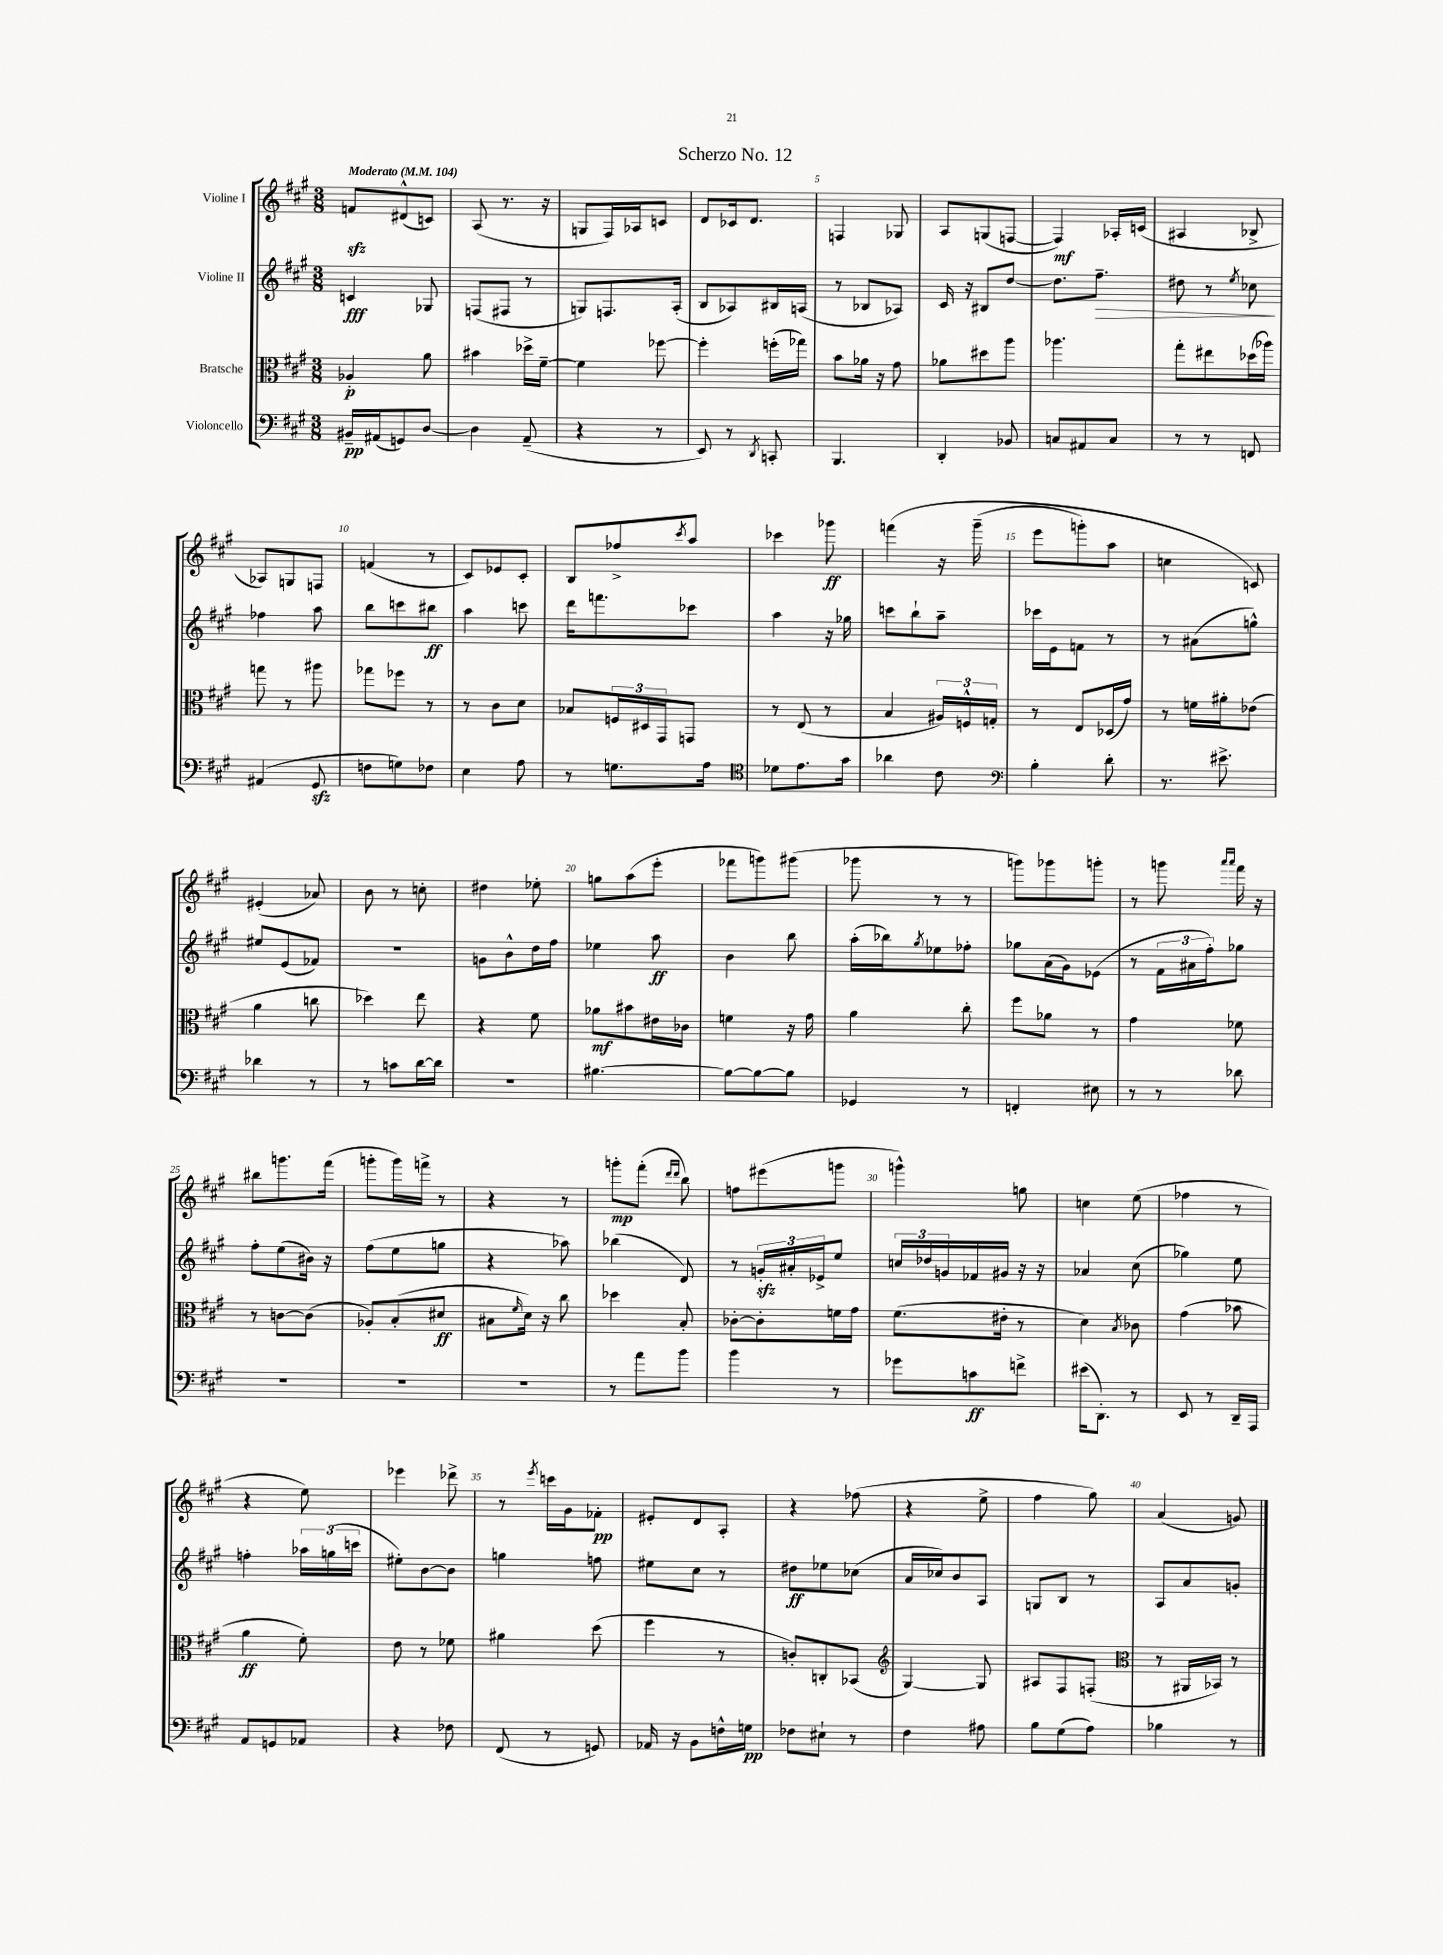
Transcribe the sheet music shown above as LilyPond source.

\header { title = "Scherzo No. 12" }
<<
\new StaffGroup <<
\new Staff = "s0" \with { instrumentName = "Violine I" } {
    \clef treble \key a \major \numericTimeSignature \time 3/8 \tempo "Moderato" 4 = 104
    f'8\sfz dis'8-^( c'8) |
    a8( r8. r16 |
    g8 fis16) aes16 c'8 |
    d'8 ces'16 d'8. |
    f4 ges8 |
    a8 g8( f8~ |
    f4\mf) aes16-. c'16( |
    ais4 bes8-> |
    aes8) g8 f8 |
    f'4( r8 |
    cis'8) ees'8 cis'8-. |
    b8 fes''8-> \acciaccatura { cis'''8 } a''8 |
    ces'''4 ges'''8\ff |
    f'''4\( r16 gis'''16--( |
    e'''8 g'''8-.) a''8 |
    c''4 c'8\) |
    eis'4-.( aes'8) |
    b'8 r8 c''8-. |
    dis''4 ees''8-. |
    g''8 a''8( e'''8-. |
    fes'''8 g'''8) gis'''8( |
    ges'''8 r8 r8 |
    g'''8) ges'''8 g'''8-. |
    r8 g'''8 \grace { a'''16 a'''16 } fis'''16 r16 |
    bis''8 g'''8. fis'''16( |
    g'''8-. g'''16) f'''16-> r8 |
    r4 r8 |
    g'''8-.\mp fis'''8-.( \grace { d'''16 d'''16 } b''8) |
    f''8 eis'''8( g'''8 |
    g'''4-^) g''8 |
    c''4 e''8( |
    fes''4 r8 |
    r4 e''8) |
    ees'''4 des'''8-> |
    r8 \acciaccatura { e'''8 } c'''16 gis'16 fes'8-.\pp |
    eis'8-. d'8 a8-. |
    r4 fes''8( |
    r4 e''8-> |
    fis''4 gis''8) |
    a'4( g'8) \bar "|." |
}
\new Staff = "s1" \with { instrumentName = "Violine II" } {
    \clef treble \key a \major \numericTimeSignature \time 3/8
    c'4\fff ges8 |
    f8( fis8 r8 |
    g8) f8. a16-.( |
    b8 aes8) bis16 a16( |
    r8 bes8 aes8) |
    cis'16 r16 bis8 d''8~ |
    d''8. fis''8.--\> |
    dis''8 r8 \acciaccatura { e''8 } ces''8\! |
    fes''4 a''8 |
    b''8 c'''8 bis''8\ff |
    a''4 c'''8 |
    d'''16 f'''8. ces'''8 |
    a''4 r16 ges''16 |
    c'''8 b''8-! a''8-- |
    ces'''16 e'16 f'8 r8 |
    r8 ais'8( g''8-^) |
    eis''8 e'8( fes'8) |
    R4. |
    g'8 b'8-^ d''16 fis''16 |
    ees''4 a''8\ff |
    b'4 b''8 |
    a''16-.( bes''16) \acciaccatura { gis''8 } ees''8 fes''8-. |
    ges''8 a'16( gis'16) ees'8( |
    r8 \tuplet 3/2 { fis'16 ais'16 fis''16-.) } ges''8 |
    fis''8-. e''8( bis'16) r16 |
    fis''8( e''8 g''8 |
    r4 aes''8) |
    bes''4( d'8) |
    r8 \tuplet 3/2 { g'16-.\sfz ais'16-. ees'16-> } e''8 |
    \tuplet 3/2 { c''16 des''16 g'16 } fes'16 gis'16 r16 r16 |
    aes'4 cis''8( |
    ges''4) e''8 |
    f''4-. \tuplet 3/2 { aes''16 g''16( c'''16 } |
    eis''8-.) b'8~ b'8 |
    g''4 f''8 |
    eis''8 cis''8 r8 |
    dis''8\ff ees''8 ces''8( |
    a'16 ces''16) b'8 a8 |
    g8 b8 r8 |
    a8 a'8 g'8-. \bar "|." |
}
\new Staff = "s2" \with { instrumentName = "Bratsche" } {
    \clef alto \key a \major \numericTimeSignature \time 3/8
    aes4-.\p a'8 |
    bis'4 des''16-> fis'16~-- |
    fis'4 fes''8~ |
    fes''4-. f''16-.( ges''16) |
    b'8 aes'16 r16 gis'8 |
    aes'8 dis''8 a''8 |
    aes''4. |
    gis''8-. eis''8 des''16( aes''16) |
    g''8 r8 ais''8 |
    ges''8 fes''8 r8 |
    r8 cis'8 d'8 |
    bes8 \tuplet 3/2 { f16 dis16 gis,16 } g,8 |
    r8 e8( r8 |
    b4 \tuplet 3/2 { ais16) f16-^ g16-. } |
    r8 e8 des16( gis'16) |
    r8 f'16 ais'16-. ees'8( |
    a'4 c''8 |
    des''4) e''8 |
    r4 fis'8 |
    aes'8\mf bis'8 eis'16 ces'16 |
    f'4 r16 gis'16 |
    a'4 cis''8-. |
    fis''8 aes'8 r8 |
    gis'4 fes'8 |
    r8 c'8~ c'8( |
    aes8-.) b8-.( dis'8\ff |
    bis8 \grace { fis'16 } d'16) r16 cis''8 |
    des''4 b8-. |
    ces'8~-. ces'8-. f'16 gis'16 |
    fis'8.( eis'16-. r8 |
    d'4) \acciaccatura { b8 } ces'8 |
    gis'4( bes'8 |
    a'4\ff fis'8-.) |
    e'8 r8 fes'8 |
    ais'4 d''8( |
    fis''4 r8 |
    c'8-.) c8-. bes,8( |
    \clef treble gis4~) gis8 |
    ais8 fis8 f8-.( |
    \clef alto r8 ais,16 bes,16) r8 \bar "|." |
}
\new Staff = "s3" \with { instrumentName = "Violoncello" } {
    \clef bass \key a \major \numericTimeSignature \time 3/8
    bis,16--\pp ais,16( g,8) d8~ |
    d4 a,8--( |
    r4 r8 |
    e,8) r8 \acciaccatura { d,8 } c,8-. |
    b,,4. |
    d,4-. bes,8 |
    c8 ais,8 c8 |
    r8 r8 f,8 |
    ais,4( gis,8\sfz |
    f8 g8) fes8 |
    e4 a8 |
    r8 g8. a16 |
    \clef tenor des'8 e'8. gis'16 |
    aes'4 cis'8 |
    \clef bass b4-. d'8-. |
    r8. eis'8.-> |
    des'4 r8 |
    r8 c'8 d'16~ d'16 |
    r4. |
    bis4.~ |
    bis8~ bis8~ bis8 |
    ges,4 r8 |
    f,4-. eis8 |
    r8 r8 des'8 |
    R4. |
    R4. |
    R4. |
    r8 a'8 b'8 |
    b'4 r8 |
    ges'8 c'8\ff f'8-> |
    eis'16( d,8.-.) r8 |
    e,8 r8 d,16-- a,,16 |
    a,8 g,8 aes,8 |
    r4 fes8 |
    fis,8( r8 g,8) |
    aes,16 r16 b,8 f16-^ g16\pp |
    fes8 eis8-! r8 |
    fis4 ais8 |
    b8 gis8( a8) |
    bes4 r8 \bar "|." |
}
>>
>>
\layout { \context { \Score \override BarNumber.break-visibility = ##(#f #t #t) barNumberVisibility = #(every-nth-bar-number-visible 5) } }
